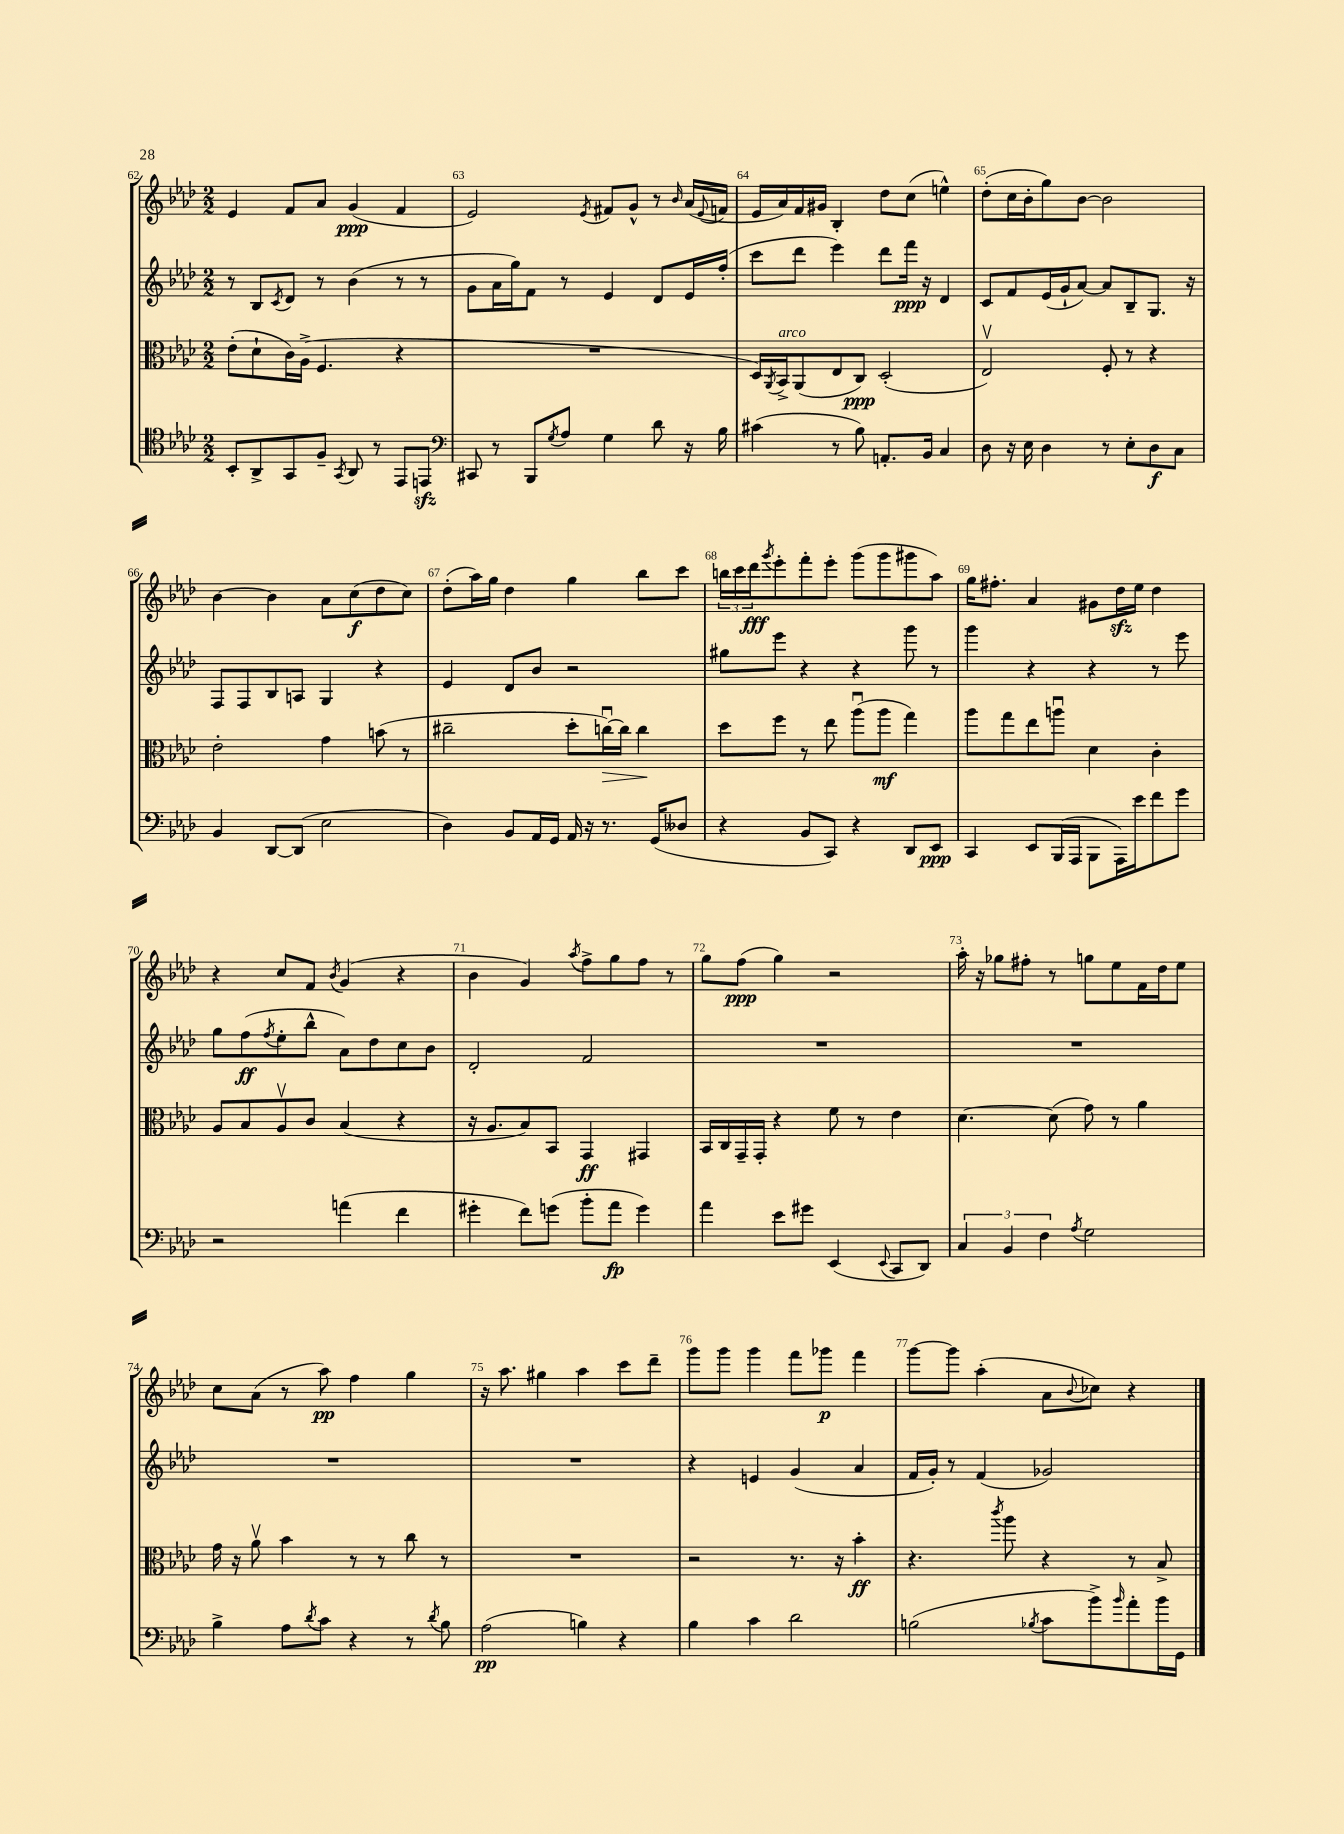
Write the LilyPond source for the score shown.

<<
\new StaffGroup <<
\new Staff = "s0" {
    \clef treble \key aes \major \numericTimeSignature \time 2/2
    ees'4 f'8 aes'8 g'4\ppp( f'4 |
    ees'2) \acciaccatura { ees'8 } fis'8 g'8-^ r8 \grace { bes'16 } aes'16( \appoggiatura { ees'8 } f'16 |
    ees'16 aes'16) f'16 gis'16 bes4-. des''8 c''8( e''4-^) |
    des''8-.( c''16 bes'16-. g''8) bes'8~ bes'2 |
    bes'4~ bes'4 aes'8 c''8\f( des''8 c''8) |
    des''8-.( aes''16) g''16 des''4 g''4 bes''8 c'''8 |
    \tuplet 3/2 { b''16 c'''16 des'''16\fff } \acciaccatura { g'''8 } ees'''8-. f'''8-. ees'''8-. g'''8( g'''8 gis'''8 aes''8) |
    g''16 fis''8.-. aes'4 gis'8 des''16\sfz ees''16 des''4 |
    r4 c''8 f'8 \acciaccatura { bes'8 } g'4( r4 |
    bes'4 g'4) \acciaccatura { aes''8 } f''8-> g''8 f''8 r8 |
    g''8 f''8\ppp( g''4) r2 |
    aes''16-. r16 ges''8 fis''8-. r8 g''8 ees''8 f'16 des''16 ees''8 |
    c''8 aes'8( r8 aes''8\pp) f''4 g''4 |
    r16 aes''8. gis''4 aes''4 c'''8 des'''8-- |
    g'''8 g'''8 g'''4 f'''8 ges'''8\p f'''4 |
    g'''8~ g'''8 aes''4-.( aes'8 \appoggiatura { bes'8 } ces''8) r4 \bar "|." |
}
\new Staff = "s1" {
    \clef treble \key aes \major \numericTimeSignature \time 2/2
    r8 bes8 \acciaccatura { c'8 } des'8 r8 bes'4( r8 r8 |
    g'8 aes'16 g''16) f'8 r8 ees'4 des'8 ees'16 f''16-.( |
    c'''8 des'''8 ees'''4) des'''8 f'''16\ppp r16 des'4 |
    c'8 f'8 ees'16( g'16-! aes'8~) aes'8 bes8-- g8. r16 |
    f8 f8 bes8 a8 g4 r4 |
    ees'4 des'8 bes'8 r2 |
    gis''8 ees'''8 r4 r4 g'''8 r8 |
    g'''4 r4 r4 r8 ees'''8 |
    g''8 f''8\ff( \acciaccatura { f''8 } ees''8-. bes''8-^ aes'8) des''8 c''8 bes'8 |
    des'2-. f'2 |
    R1 |
    R1 |
    R1 |
    R1 |
    r4 e'4 g'4( aes'4 |
    f'16 g'16-.) r8 f'4( ges'2) \bar "|." |
}
\new Staff = "s2" {
    \clef alto \key aes \major \numericTimeSignature \time 2/2
    ees'8-.( des'8-! c'16) aes16->( f4. r4 |
    R1 |
    des16) \acciaccatura { aes,8 } bes,16->^\markup { \italic "arco" } aes,8( ees8 c8\ppp) des2-.( |
    ees2\upbow) f8-. r8 r4 |
    ees'2-. g'4 b'8( r8 |
    cis''2-- des''8-. c''16~\downbow\>) c''16 c''4\! |
    des''8 f''8 r8 ees''8 aes''8\downbow( aes''8\mf g''4) |
    aes''8 g''8 ees''8 a''8\downbow des'4 c'4-. |
    aes8 bes8 aes8\upbow c'8 bes4( r4 |
    r16 aes8. bes8) bes,8 g,4\ff gis,4 |
    bes,16 c16 g,16-- g,16-. r4 f'8 r8 ees'4 |
    des'4.~ des'8( g'8) r8 aes'4 |
    g'16 r16 aes'8\upbow bes'4 r8 r8 c''8 r8 |
    R1 |
    r2 r8. r16 bes'4-.\ff |
    r4. \acciaccatura { c'''8 } aes''8 r4 r8 bes8-> \bar "|." |
}
\new Staff = "s3" {
    \clef tenor \key aes \major \numericTimeSignature \time 2/2
    bes,8-. aes,8-> g,8 f8-- \acciaccatura { g,8 } aes,8 r8 ees,8 e,8\sfz |
    \clef bass cis,8 r8 bes,,8 \acciaccatura { g8 } aes8 g4 des'8 r16 bes16 |
    cis'4( r8 bes8) a,8.-. bes,16 c4 |
    des8 r16 ees16 des4 r8 ees8-. des8\f c8 |
    bes,4 des,8~ des,8( ees2 |
    des4) bes,8 aes,16 g,16 aes,16 r16 r8. g,16( deses8 |
    r4 bes,8 c,8) r4 des,8 ees,8\ppp |
    c,4 ees,8 bes,,16( aes,,16 bes,,8 aes,,16) ees'16 f'8 g'8 |
    r2 a'4( f'4 |
    gis'4-. f'8) g'8( bes'8-. aes'8\fp g'4) |
    aes'4 ees'8 gis'8 ees,4( \appoggiatura { ees,8 } c,8 des,8) |
    \tuplet 3/2 { c4 bes,4 f4 } \acciaccatura { aes8 } g2 |
    bes4-> aes8 \acciaccatura { des'8 } c'8 r4 r8 \acciaccatura { des'8 } bes8 |
    aes2\pp( b4) r4 |
    bes4 c'4 des'2 |
    b2( \acciaccatura { bes8 } c'8 bes'8->) \grace { bes'16 } aes'8-. bes'16 g,16 \bar "|." |
}
>>
>>
\layout { \context { \Score currentBarNumber = #62 \override BarNumber.break-visibility = ##(#f #t #t) barNumberVisibility = #all-bar-numbers-visible } }
